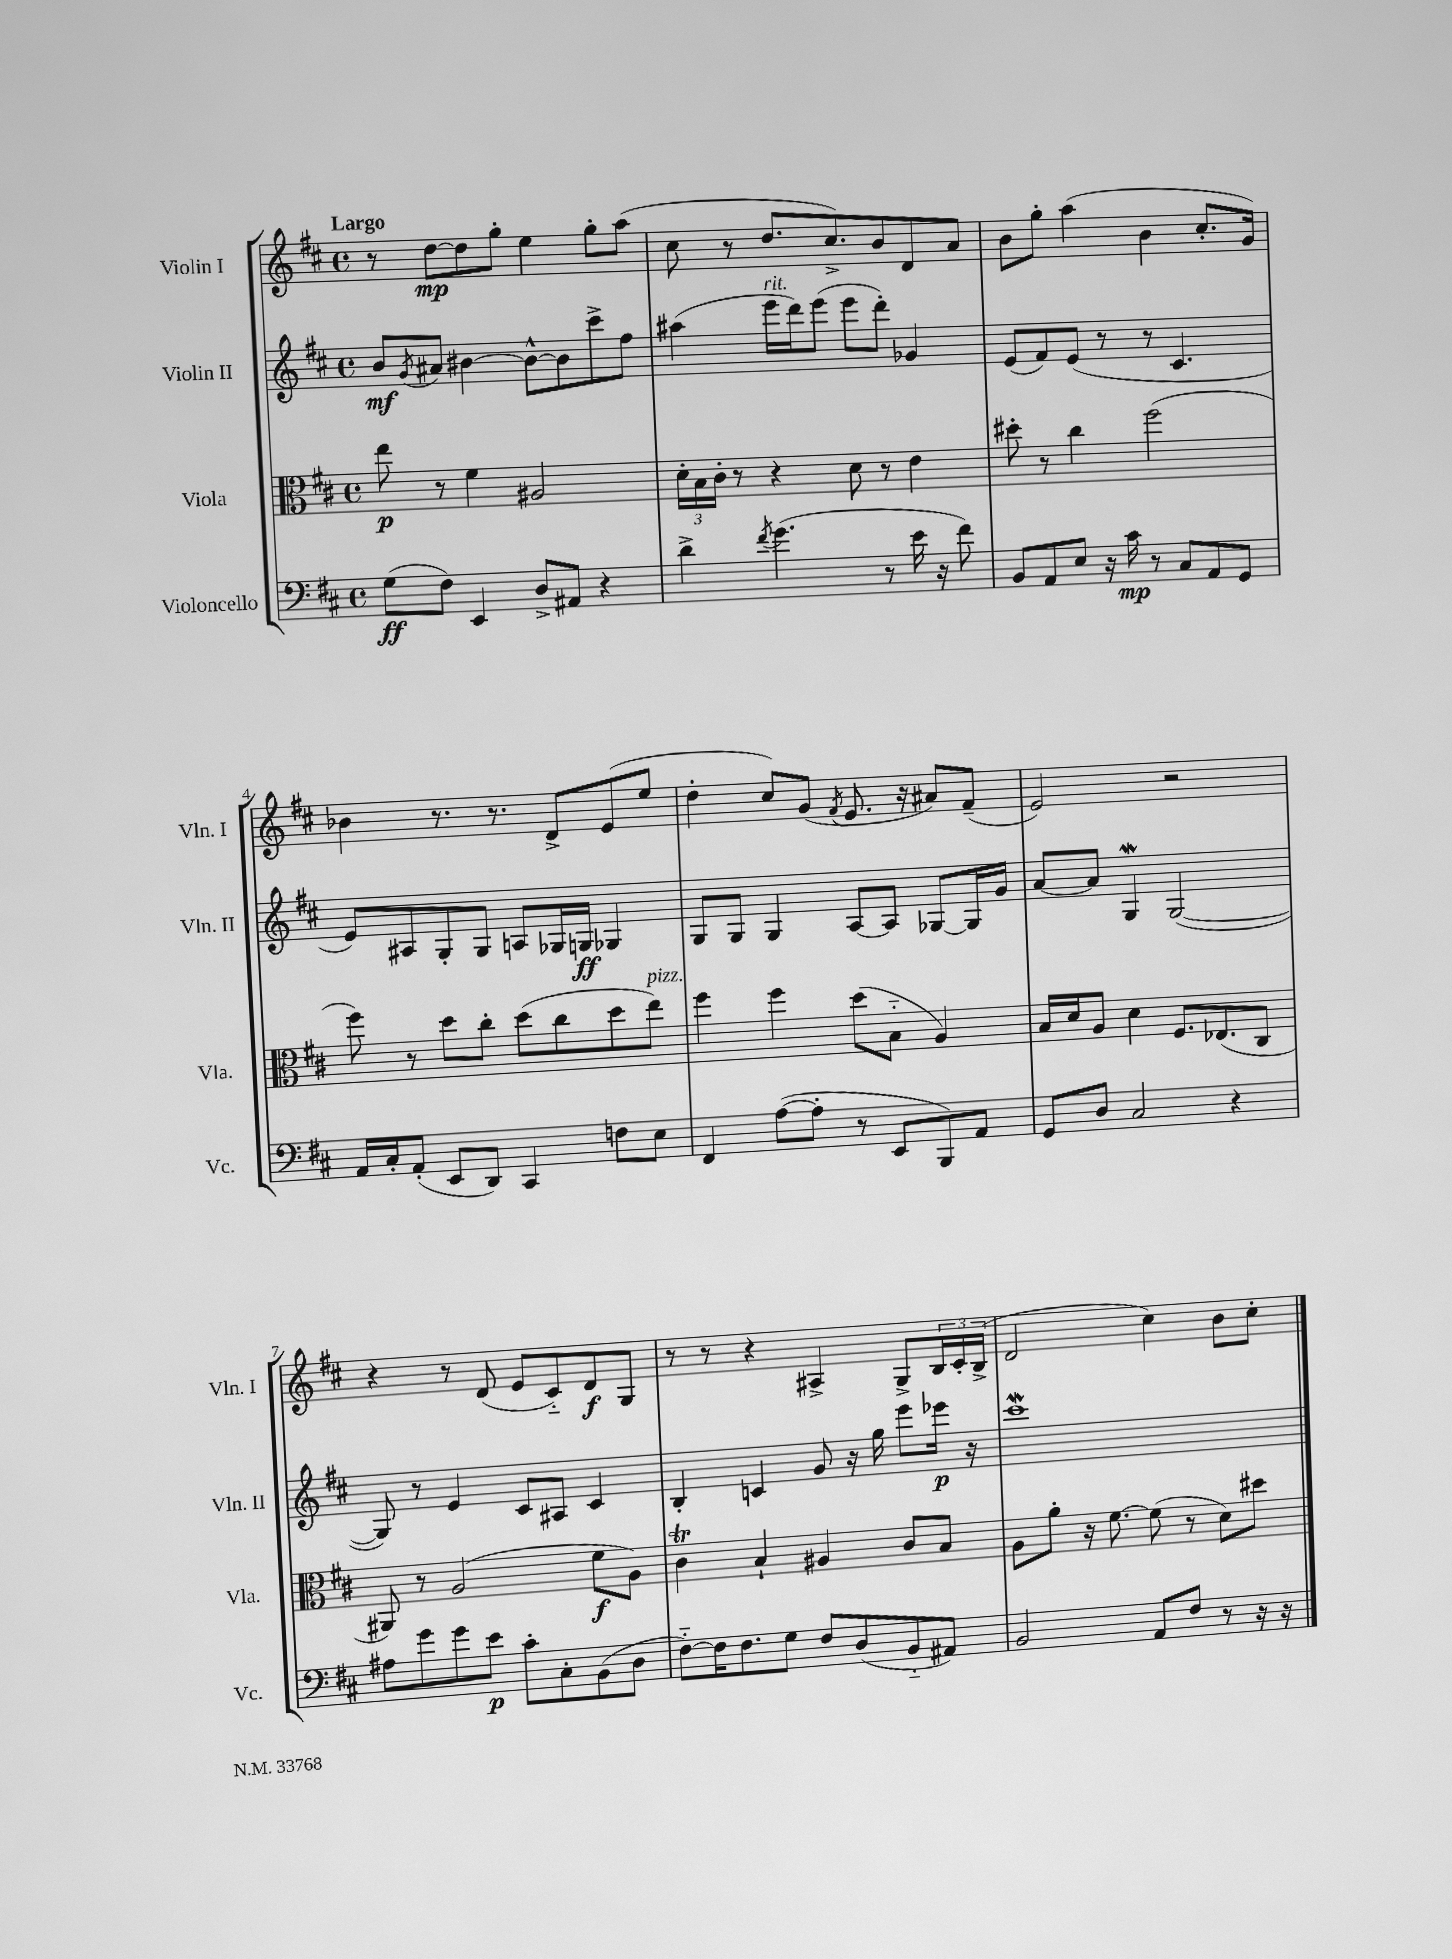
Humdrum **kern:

**kern	**kern	**kern	**kern
*staff4	*staff3	*staff2	*staff1
*clefF4	*clefC3	*clefG2	*clefG2
*k[f#c#]	*k[f#c#]	*k[f#c#]	*k[f#c#]
*M4/4	*M4/4	*M4/4	*M4/4
*met(c)	*met(c)	*met(c)	*met(c)
(8G	8ee	8b	8r
.	.	8qg	.
8F#)	8r	8a#	[8dd
4EE	4f#	[4b#	8dd]
.	.	.	8gg'
8D^	2A#	8b#^^_	4ee
8AA#	.	8b#]	.
4r	.	8ccc#^	8gg'
.	.	8ff#	(8aa
=	=	=	=
4d^	24d'	(4aa#	8cc#
.	24B	.	.
.	24c#'	.	.
.	8r	.	8r
8qf#	.	.	.
(4.g	4r	16eee	8.dd
.	.	16ddd)	.
.	.	(8eee	.
.	.	.	8.cc#^)
.	8d	8eee	.
8r	8r	8ddd')	8b
16e	4e	4g-	8d
16r	.	.	.
8f#)	.	.	8a
=	=	=	=
8BB	8dd#'	(8e	8b
8AA	8r	8f#)	8gg'
8E	4cc#	(8e	(4aa
16r	.	8r	.
16c#	.	.	.
8r	(2ff#	8r	4b
8C#	.	4.c#	.
8AA	.	.	8.cc#'
8GG	.	.	.
.	.	.	16g)
=	=	=	=
16AA	8ff#)	8e)	4b-
16C#'	.	.	.
(8AA'	8r	8A#	.
8EE	8dd	8G'	8.r
8DD)	8cc#'	8G	.
.	.	.	8.r
4CC#	(8dd	8A	.
.	8cc#	16G-	8d^
.	.	16G	.
8F	8dd	4G-	(8e
8E	8ee)	.	8ee
=	=	=	=
4FF#	4ff#	8G	4dd'
.	.	8G	.
([8A	4ff#	4G	8cc#)
8A']	.	.	(8g
.	.	.	8qf#
8r	(8dd	[8A	8.e
8EE	8B'~	8A]	.
.	.	.	16r
8BBB)	4A)	[8G-	8a#)
8AA	.	16G-]	(8f#~
.	.	16g	.
=	=	=	=
8GG	16B	[8a	2e)
.	16d	.	.
8D	8A	8a]	.
2C#	4d	4G	.
.	8.F#	([2G	2r
.	(8.E-	.	.
4r	.	.	.
.	8C#	.	.
=	=	=	=
8A#	8AA#)	8G])	4r
8g	8r	8r	.
8g	(2A	4e	8r
8e	.	.	(8d
8c#'	.	8c#	8e
8C#'	.	8A#	8c#'~)
(8BB	8f#	4c#	8d
8D	8A)	.	8G
=	=	=	=
[8F#'~)	4c#	4B'	8r
16F#]	.	.	8r
8.F#	.	.	.
.	4B`	4c	4r
8G	.	.	.
8F#	4A#	8g	4A#^
(8D	.	16r	.
.	.	16gg	.
8BB'~	8c#	8eee	8G^
8AA#)	8B	16eee-	24B
.	.	.	24c#'
.	.	16r	.
.	.	.	(24B^
=	=	=	=
2BB	8A	1ccc#	2d
.	8a'	.	.
.	16r	.	.
.	[8.f#	.	.
8AA	(8f#]	.	4cc#)
8F#	8r	.	.
8r	8d)	.	8b
16r	8dd#	.	8cc#'
16r	.	.	.
==	==	==	==
*-	*-	*-	*-
